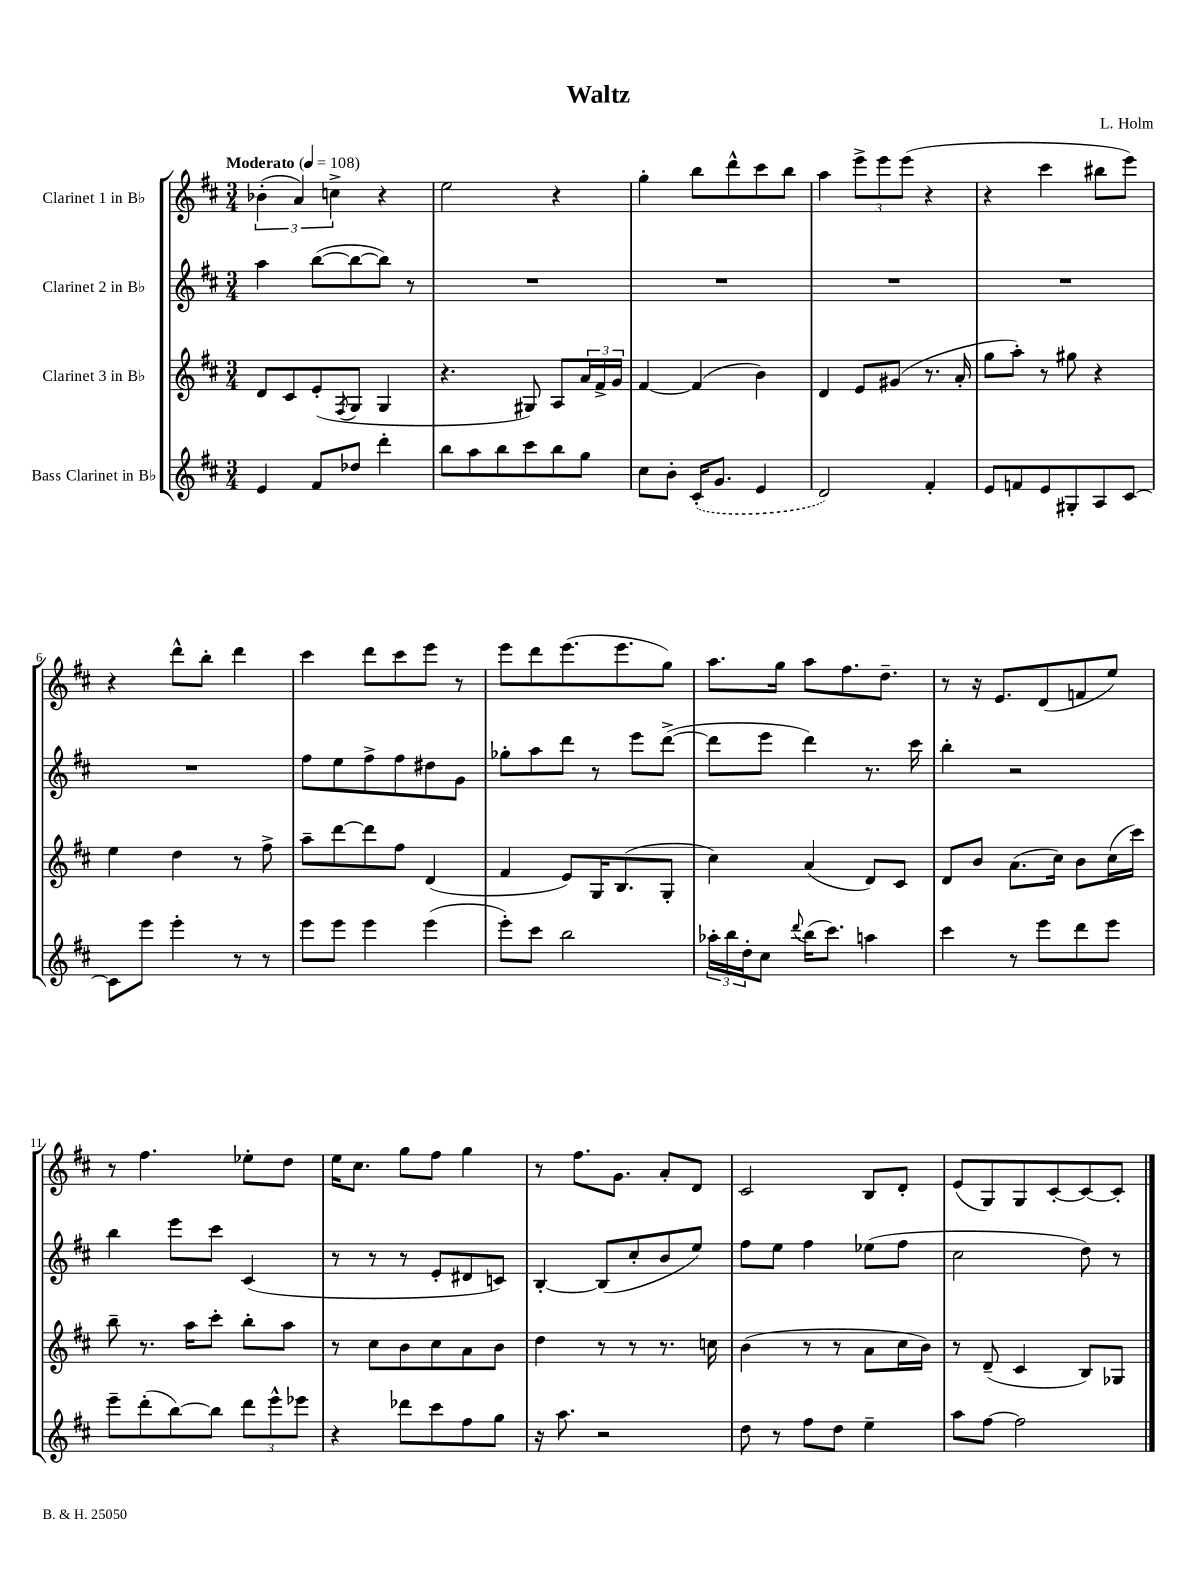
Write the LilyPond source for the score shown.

\header { title = "Waltz" composer = "L. Holm" }
<<
\new StaffGroup <<
\new Staff = "s0" \with { instrumentName = "Clarinet 1 in Bb" } {
    \clef treble \key d \major \numericTimeSignature \time 3/4 \tempo "Moderato" 4 = 108
    \tuplet 3/2 { bes'4-.( a'4) c''4-> } r4 |
    e''2 r4 |
    g''4-. b''8 d'''8-^ cis'''8 b''8 |
    a''4 \tuplet 3/2 { e'''8-> e'''8 e'''8( } r4 |
    r4 cis'''4 bis''8 e'''8) |
    r4 d'''8-^ b''8-. d'''4 |
    cis'''4 d'''8 cis'''8 e'''8 r8 |
    e'''8 d'''8 e'''8.( e'''8. g''8) |
    a''8. g''16 a''8 fis''8. d''8.-- |
    r8 r16 e'8. d'8( f'8 e''8) |
    r8 fis''4. ees''8-. d''8 |
    e''16 cis''8. g''8 fis''8 g''4 |
    r8 fis''8. g'8. a'8-. d'8 |
    cis'2 b8 d'8-. |
    e'8( g8) g8 cis'8~-. cis'8~ cis'8-. \bar "|." |
}
\new Staff = "s1" \with { instrumentName = "Clarinet 2 in Bb" } {
    \clef treble \key d \major \numericTimeSignature \time 3/4
    a''4 b''8~( b''8~ b''8) r8 |
    R2. |
    R2. |
    R2. |
    R2. |
    R2. |
    fis''8 e''8 fis''8-> fis''8 dis''8 g'8 |
    ges''8-. a''8 d'''8 r8 e'''8 d'''8~->( |
    d'''8 e'''8 d'''4) r8. cis'''16 |
    b''4-. r2 |
    b''4 e'''8 cis'''8 cis'4( |
    r8 r8 r8 e'8-. dis'8 c'8) |
    b4~-. b8( cis''8-. b'8 e''8) |
    fis''8 e''8 fis''4 ees''8( fis''8 |
    cis''2 d''8) r8 \bar "|." |
}
\new Staff = "s2" \with { instrumentName = "Clarinet 3 in Bb" } {
    \clef treble \key d \major \numericTimeSignature \time 3/4
    d'8 cis'8 e'8-.( \acciaccatura { fis8 } g8 g4 |
    r4. gis8) a8 \tuplet 3/2 { a'16 fis'16-> g'16 } |
    fis'4~ fis'4( b'4) |
    d'4 e'8 gis'8( r8. a'16-. |
    g''8 a''8-.) r8 gis''8 r4 |
    e''4 d''4 r8 fis''8-> |
    a''8-- d'''8~ d'''8 fis''8 d'4( |
    fis'4 e'8) g16 b8.( g8-. |
    cis''4) a'4( d'8) cis'8 |
    d'8 b'8 a'8.( cis''16) b'8 cis''16( cis'''16) |
    b''8-- r8. a''16 cis'''8-. b''8-. a''8 |
    r8 cis''8 b'8 cis''8 a'8 b'8 |
    d''4 r8 r8 r8. c''16 |
    b'4( r8 r8 a'8 cis''16 b'16) |
    r8 d'8--( cis'4 b8) ges8 \bar "|." |
}
\new Staff = "s3" \with { instrumentName = "Bass Clarinet in Bb" } {
    \clef treble \key d \major \numericTimeSignature \time 3/4
    e'4 fis'8 des''8 d'''4-. |
    b''8 a''8 b''8 cis'''8 b''8 g''8 |
    cis''8 b'8-. \once \slurDashed cis'16-.( g'8. e'4 |
    d'2) fis'4-. |
    e'8 f'8 e'8 gis8-. a8 cis'8~ |
    cis'8 e'''8 e'''4-. r8 r8 |
    e'''8 e'''8 e'''4 e'''4( |
    e'''8-.) cis'''8 b''2 |
    \tuplet 3/2 { aes''16-. b''16 d''16-. } cis''8 \appoggiatura { d'''8 } b''16( cis'''8.) a''4 |
    cis'''4 r8 e'''8 d'''8 e'''8 |
    e'''8-- d'''8-.( b''8~) b''8 \tuplet 3/2 { d'''8 e'''8-^ ees'''8 } |
    r4 des'''8 cis'''8 fis''8 g''8 |
    r16 a''8. r2 |
    d''8 r8 fis''8 d''8 e''4-- |
    a''8 fis''8~ fis''2 \bar "|." |
}
>>
>>
